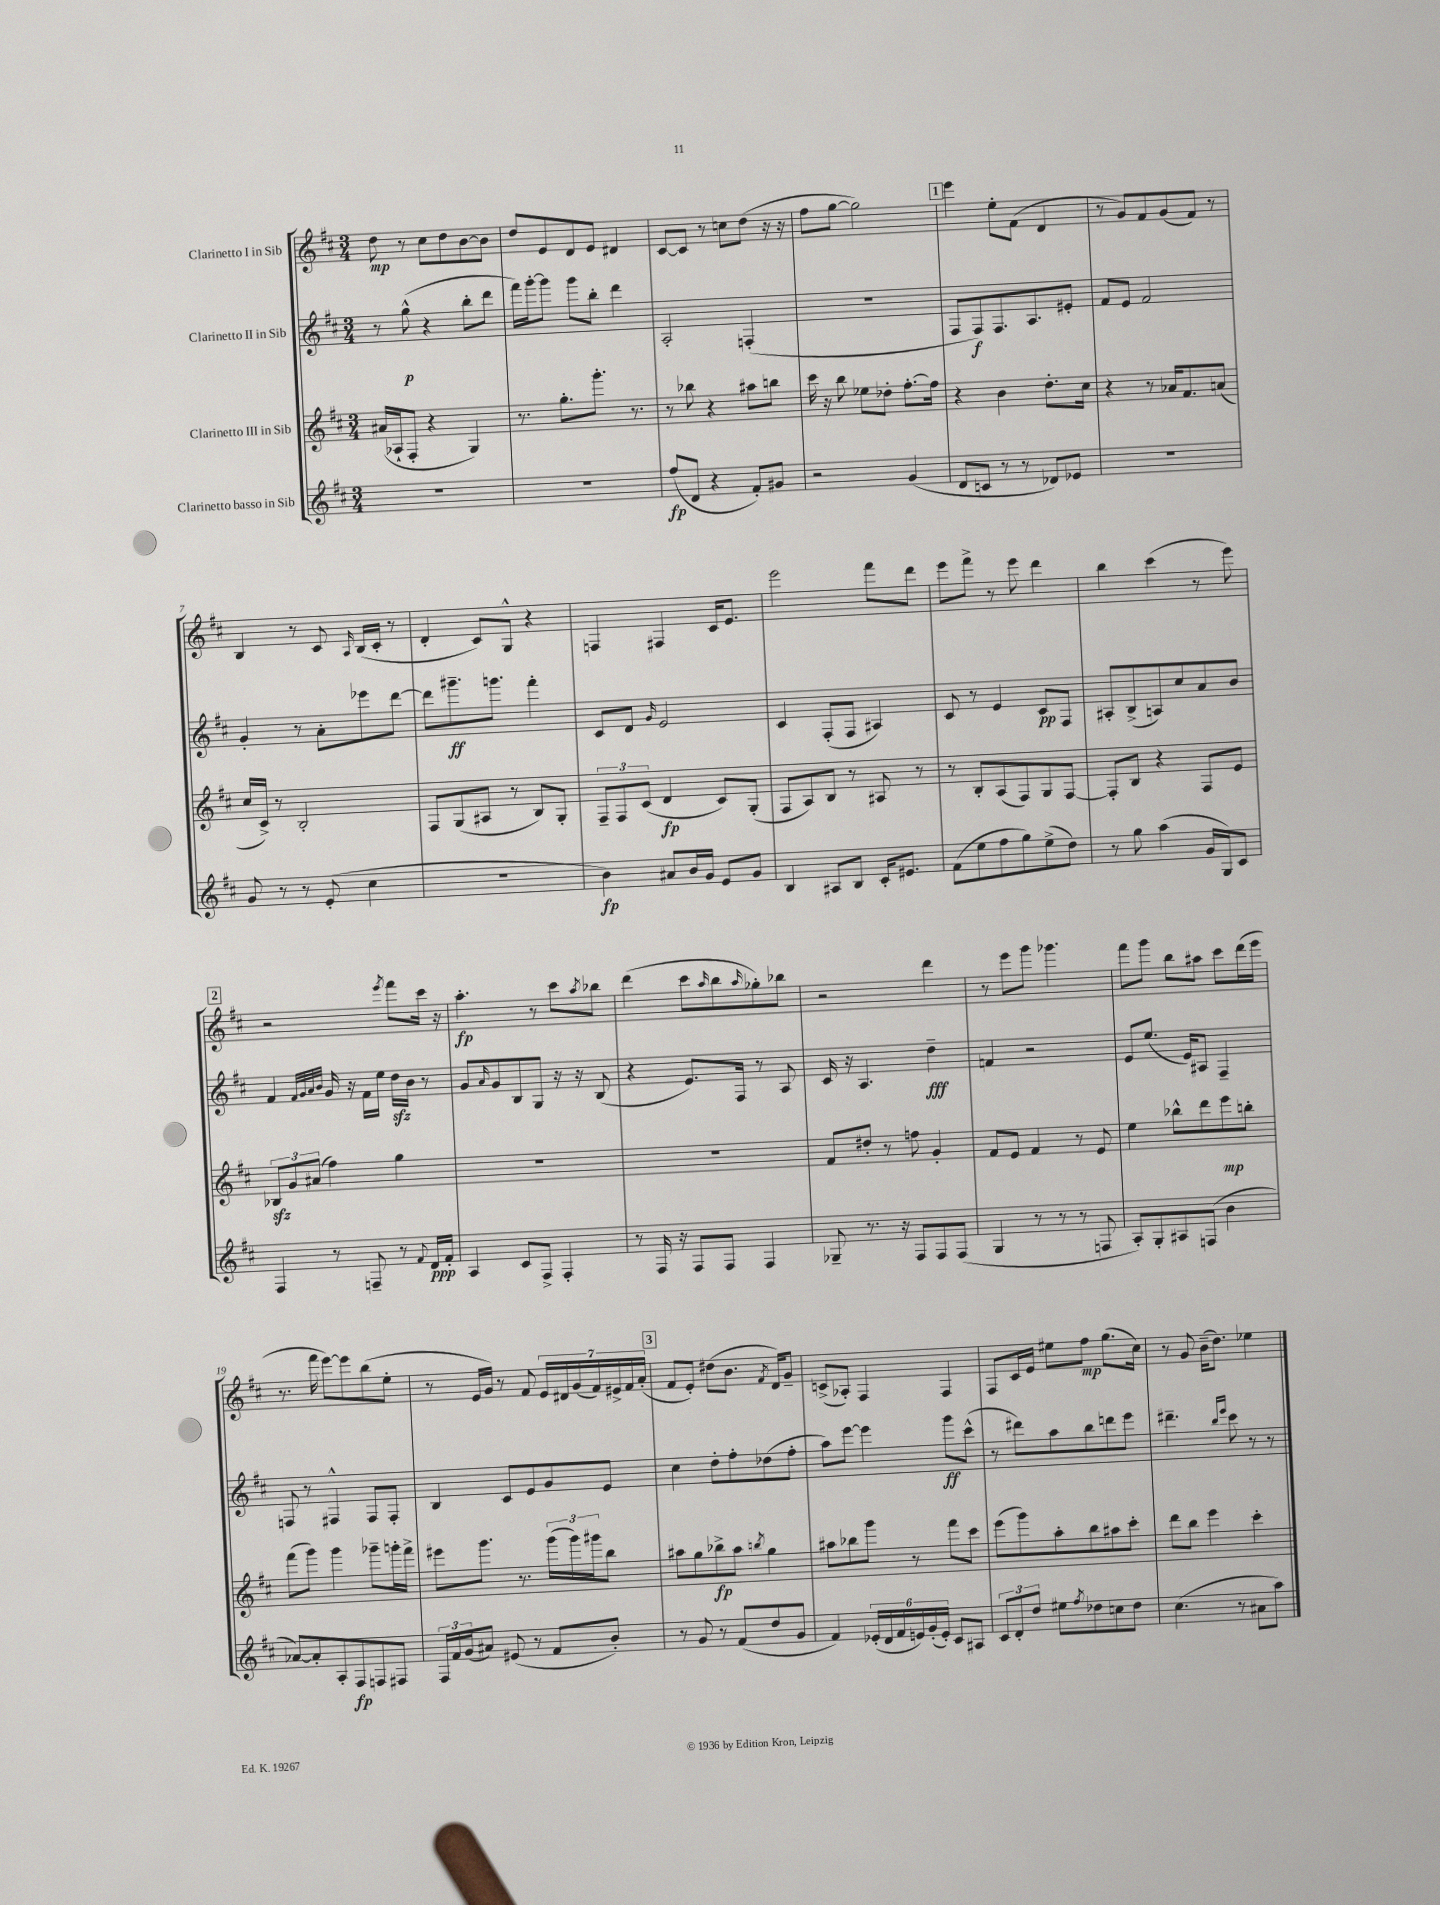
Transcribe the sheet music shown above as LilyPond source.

<<
\new StaffGroup <<
\new Staff = "s0" \with { instrumentName = "Clarinetto I in Sib" } {
    \clef treble \key d \major \numericTimeSignature \time 3/4
    d''8\mp r8 cis''8 d''8 b'8~ b'8 |
    d''8 e'8 d'8 e'8 dis'4 |
    cis'8~ cis'8 r8 c''8 d''8( r16 r16 |
    fis''8 g''8~ g''2) |
    \mark \markup { \box "1" } e'''4 e''8-. fis'8( d'4 |
    r8 g'8) fis'8 g'8( fis'8) r8 |
    b4 r8 cis'8 \grace { a16 } b16( cis'16-. r8 |
    d'4-. cis'8) g8-^ r4 |
    f4 fis4 cis'16 e'8. |
    e'''2 fis'''8 d'''8 |
    e'''8 fis'''8-> r8 e'''8 d'''4 |
    b''4 cis'''4( r8 e'''8) |
    \mark \markup { \box "2" } r2 \acciaccatura { e'''8 } fis'''8 cis'''16 r16 |
    a''4.-.\fp r8 cis'''8 \acciaccatura { a''8 } bes''8 |
    d'''4( cis'''8 \grace { a''16 } b''8 \grace { a''16 } ges''8-.) bes''8 |
    r2 d'''4 |
    r8 e'''8 g'''8 ges'''4. |
    fis'''8 g'''8 b''8 ais''8 cis'''8 d'''16( e'''16 |
    r8. fis'''16 e'''8~) e'''8 b''8( e''8-. |
    r8 e'16 g'16) r8 fis'8 \tuplet 7/4 { e'16 dis'16 g'16( fis'16) eis'16-> fis'16 a'16-.( } |
    \mark \markup { \box "3" } fis'8 e'8-.) dis''8( b'8. \acciaccatura { fis'8 } d'16) g'8-- |
    c'8->( aes8-.) fis4 fis4 |
    fis8 cis'16 e'16 eis''8 fis''8\mp g''8.( cis''16) |
    r8 g'8 b'16--( d''8.) ees''4 \bar "|." |
}
\new Staff = "s1" \with { instrumentName = "Clarinetto II in Sib" } {
    \clef treble \key d \major \numericTimeSignature \time 3/4
    r8 g''8-^\p( r4 b''8-. d'''8 |
    fis'''16) g'''16~-. g'''8 g'''8 b''8-. d'''4 |
    a2-. f4-.( |
    R2. |
    \mark \markup { \box "1" } fis8 fis8\f) fis8. a8. eis'8-. |
    fis'8 e'8 fis'2 |
    g'4-. r8 a'8-. ees'''8 d'''8~ |
    d'''8 gis'''8.--\ff g'''8. fis'''4-. |
    cis'8 d'8 \grace { g'16 } e'2 |
    cis'4 fis8-.( fis8 ais4) |
    cis'8 r8 e'4 cis'8\pp fis8 |
    ais8-. b8->( a8) cis''8 a'8 b'8 |
    \mark \markup { \box "2" } fis'4 \grace { fis'32 g'32 a'32 b'32 } g'16 r16 fis'16 e''16 d''16\sfz b'16 r8 |
    g'8 \grace { a'16 } g'8 b8 g8 r16 r16 b8( |
    r4 e'8.) fis16 r8 a8 |
    cis'16 r16 a4. d''4--\fff |
    f'4 r2 |
    e'8 e''8.( e'16) ais8 fis4-- |
    f8 r8 fis4-^ fis8 fis8-. |
    b4 cis'8 e'8 g'8 e'8 |
    \mark \markup { \box "3" } cis''4 d''8-. fis''8-. des''8( fis''8-. |
    a''8) e'''8~ e'''4 g'''8\ff cis'''8-^( |
    r8 dis'''8) a''8 b''8 d'''8 e'''8 |
    dis'''4.-- \grace { b''16 e'''16 } cis'''8 r8 r8 \bar "|." |
}
\new Staff = "s2" \with { instrumentName = "Clarinetto III in Sib" } {
    \clef treble \key d \major \numericTimeSignature \time 3/4
    ais'16( aes16-! fis8-. r4 g4) |
    r8. g''8.-. g'''8.-. r8. |
    r8 bes''8 r4 ais''8 b''8 |
    cis'''16 r16 b''8 ees''8 des''8-. fis''8.~-. fis''16 |
    \mark \markup { \box "1" } r4 b'4 d''8.-. cis''16 |
    r4 r8 aes'16 fis'8. a'8( |
    cis''16 cis'16->) r8 b2-. |
    fis8 g8( ais8 r8 b8) g8-. |
    \tuplet 3/2 { fis8-- fis8 cis'8( } d'4\fp cis'8) g8-.( |
    fis8 a8) b8 r8 ais8 r8 |
    r8 b8-. a8( fis8) g8 fis8~ |
    fis8-. b8 r4 fis8 e'8 |
    \mark \markup { \box "2" } \tuplet 3/2 { bes8\sfz g'8 ais'8( } fis''4) g''4 |
    R2. |
    R2. |
    fis'8 dis''8-. r8 f''8 g'4-. |
    fis'8 e'8 fis'4 r8 e'8 |
    e''4 bes''8-^ d'''8 e'''8\mp b''8-. |
    fis'''8( g'''8) g'''4 ges'''8-- g'''16-. fis'''16-> |
    eis'''8 g'''8. r8. \tuplet 3/2 { g'''16( g'''16) gis'''16 } b''8 |
    \mark \markup { \box "3" } ais''8 g''8 bes''8->\fp ais''8 \acciaccatura { b''8 } g''4 |
    ais''8 bes''8 g'''8 r8 fis'''8 cis'''8 |
    e'''8( g'''8) a''8-. b''8 ais''8 cis'''8-. |
    d'''8 b''8 e'''4 cis'''4-. \bar "|." |
}
\new Staff = "s3" \with { instrumentName = "Clarinetto basso in Sib" } {
    \clef treble \key d \major \numericTimeSignature \time 3/4
    R2. |
    R2. |
    fis''8\fp( d'8 r4 fis'8-.) gis'8 |
    r2 g'4( |
    \mark \markup { \box "1" } d'8 c'8 r8 r8 des'8) ees'8 |
    R2. |
    g'8 r8 r8 e'8-.( cis''4 |
    R2. |
    b'4\fp) ais'8 b'16 g'16 e'8 g'8 |
    b4 ais8 b8 cis'16-. eis'8. |
    fis'8( e''8 fis''8 g''8) e''8->( d''8) |
    r8 g''8 a''4( g'16 g16) cis'8 |
    \mark \markup { \box "2" } fis4 r8 f8-- r8 \appoggiatura { fis'8 } d'16\ppp fis'16-. |
    a4 cis'8 fis8-> fis4-. |
    r8 fis16 r16 fis8 fis8 fis4 |
    ges8-- r8. r16 fis8 fis8 fis8( |
    g4 r8 r8 r8 f8 |
    a8-.) g8-. ais8 f8( b'4 |
    aes'8~) aes'8-. a8-. fis8\fp f8 fis8 |
    \tuplet 3/2 { fis16 fis'16 g'16( } ais'8) eis'8( r8 fis'8 b'8-.) |
    \mark \markup { \box "3" } r8 g'8 r8 fis'8( d''8 g'8 |
    fis'4) \tuplet 6/4 { ees'16-.( d'16 fis'16 e'16) g'16-.( e'16-.) } cis'8 ais8 |
    \tuplet 3/2 { cis'8 d'8-. d''8 } eis''8 \acciaccatura { fis''8 } des''8 c''8 des''8 |
    cis''4.( r8 ais'8 a''8) \bar "|." |
}
>>
>>
